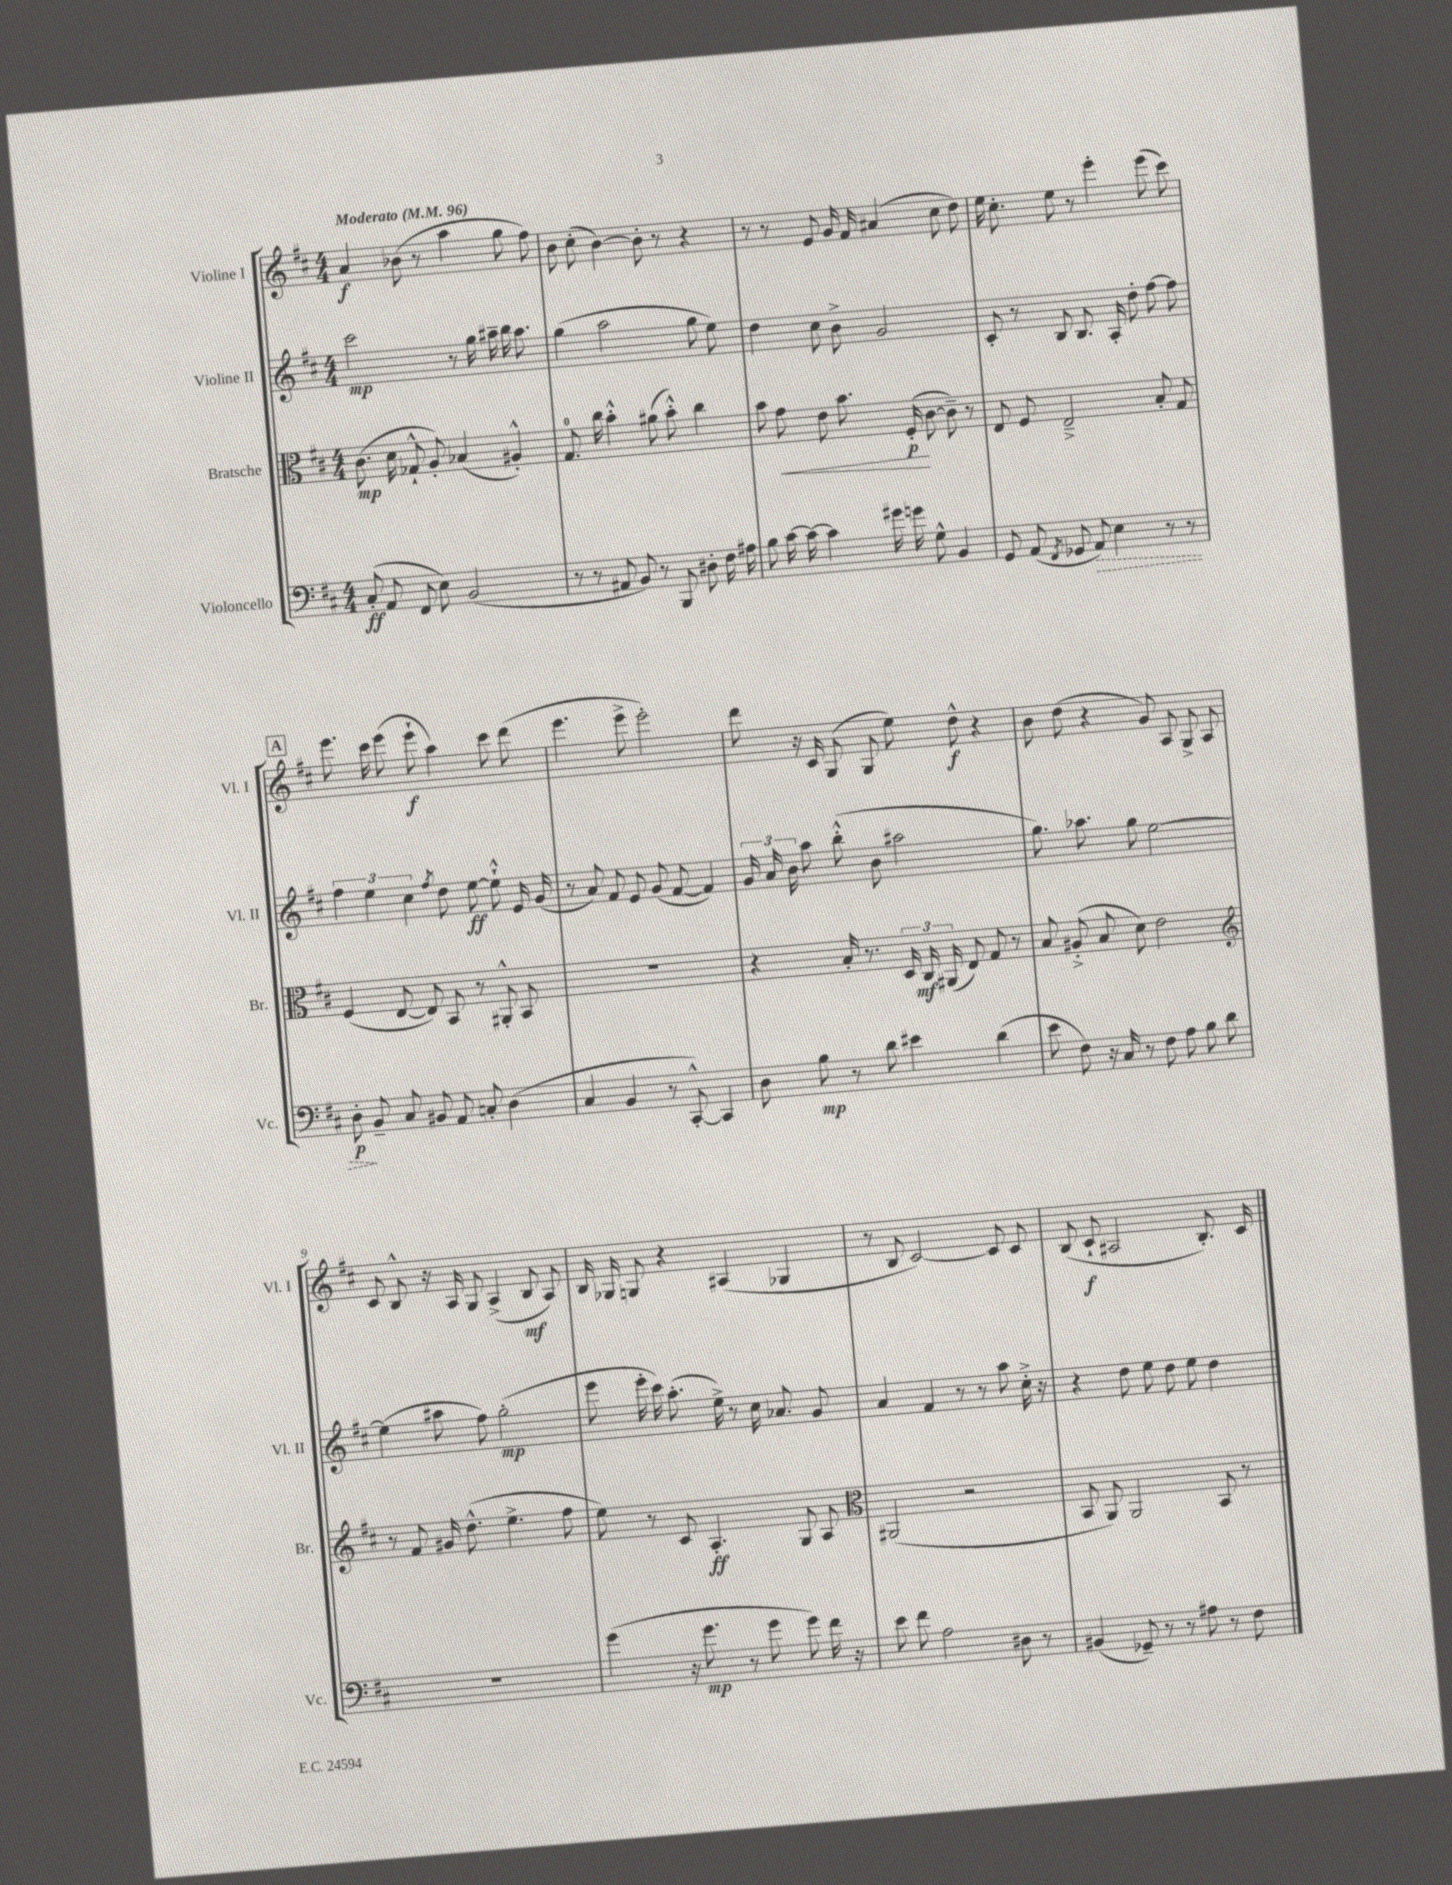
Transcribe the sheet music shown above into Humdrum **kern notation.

**kern	**kern	**kern	**kern
*staff4	*staff3	*staff2	*staff1
*clefF4	*clefC3	*clefG2	*clefG2
*k[f#c#]	*k[f#c#]	*k[f#c#]	*k[f#c#]
*M4/4	*M4/4	*M4/4	*M4/4
*MM96	*MM96	*MM96	*MM96
(8C#'/	(8.c#\	2ccc#\	4a/
8AA/	.	.	.
.	16d\	.	.
8FF#/	8G-`^^/	.	(8b-\
8E\)	8A'/)	.	8r
(2BB/	(4B-/	8r	4aa\
.	.	16gg\	.
.	.	16aa#~\	.
.	4A#'^^/)	16bb\	8gg\
.	.	8.aa#\	.
.	.	.	8ff#\)
=	=	=	=
8r	8.G/	(4gg\	8b\
8r	.	.	(8cc#'\
.	16cc#\	.	.
8AA#/	4b'^^\	2aa\	[4b\)
8BB/)	.	.	.
8r	(8a#\	.	8b'\]
8BBB/	8b'^^\)	.	8r
8D#'\	4cc#\	8gg\	4r
16F#\	.	8ee\)	.
16A#\	.	.	.
=	=	=	=
8B\	8b\	4dd\	8r
[16c#\	8g\	.	8r
16c#\_	.	.	.
4c#\]	8e\	8cc#\	8e/
.	8.b\	8b^\	16g/
.	.	.	16f#/
16g#\	.	2g/	(4a#/
16g\	(16F#'/	.	.
8G^^\	[8c#\	.	.
4BB/	8c#~\])	.	8cc#\
.	8r	.	8dd\)
=	=	=	=
8GG/	8E/	8c#'/	16ee\
.	.	.	8.cc#'\
(8AA/	8F#/	8r	.
8qFF#/	.	.	.
8GG-/	2E~^/	8B/	8ee\
8AA/)	.	8.B/	8r
4E\	.	.	4eee'\
.	.	16A'/	.
.	.	8dd'\	.
8r	8B'/	[8ff#\	(8eee\
8r	8G/	8ff#\]	8ccc#\)
=	=	=	=
8D'\	(4F#/	6ff#\	8.eee\
8BB~/	.	.	.
.	.	6ee\	.
.	.	.	16ccc#\
8C#/	[8E/	.	(8eee\
.	.	6cc#\	.
8BB#/	8E/])	.	8eee`\
.	.	8qff#/	.
8AA/	8BB/	8dd\	4aa\)
8C'/	8r	[8ee\	.
(4D\	8AA#'^^/	8ee`^^\]	8ccc#\
.	8BB/	16e/	(8ddd\
.	.	(16g/	.
=	=	=	=
4C#/	1r	8r	4.eee\
.	.	8a/)	.
4BB/	.	8f#/	.
.	.	8e/	8eee^\
8r	.	(8g/	2eee'\)
[8CC#'^^/)	.	[8f#/	.
4CC#/]	.	4f#/])	.
=	=	=	=
8D\	4r	24g/	8ddd\
.	.	24a/	.
.	.	24b\	.
8B\	.	8aa\	16r
.	.	.	16c#/
8r	16B'/	(8bb'^^\	(8G/
.	8.r	.	.
8d\	.	8b\	8G/
4e#\	24D/	2aa#\	8ee\)
.	24C#/	.	.
.	(24AA#/	.	.
.	8E/)	.	8dd^^\
(4d\	8G/	.	4r
.	8r	.	.
=	=	=	=
8e\	8B/	8.gg\)	8b\
8F#\)	(8A#'^/	.	(8dd\
.	.	8.aa-\	.
16r	8B/	.	4r
16C#/	.	.	.
8r	8d\)	8gg\	.
8F#\	2e\	[2ee\	8g/)
8A\	.	.	8A/
8B\	.	.	8G^/
8d\	.	.	8A/
=	=	=	=
*	*clefG2	*	*
1r	8r	(4ee\]	8c#/
.	8f#/	.	8B^^/
.	16g#/	8aa#\	16r
.	(8.dd^^\	.	16A/
.	.	8ff#\)	8G/
.	4.ee^\	(2gg'\	(4A^/
.	.	.	8B/
.	8ff#\	.	8A/)
=	=	=	=
(4g\	8ee\)	8eee\	16B/
.	.	.	16G-/
.	8r	16eee'\	8G/
.	.	16ccc#\)	.
16r	8c#/	(8.aa'\	4r
8.g\	.	.	.
.	4.A'/	.	.
.	.	16ee^\)	.
8r	.	8r	(4A#/
8g\	.	16cc#\	.
.	.	8.a-/	.
8g\)	8G/	.	4G-/
16f#\	8A/	8g/	.
16r	.	.	.
=	=	=	=
*	*clefC3	*	*
8e\	(2AA#/	4a/	8r
8f#\	.	.	8B/
2A\	.	4f#/	[2c#/)
.	2r	8r	.
.	.	8r	.
8D#\	.	8aa\	8c#/]
8r	.	16cc#'^\	8c#/
.	.	16r	.
=	=	=	=
(4BB#/	8BB/	4r	(8B/
.	8AA/)	.	8c#`/
8GG-~/)	2AA/	8dd\	2A#/
8r	.	8ee\	.
8r	.	8dd\	.
8A#\	.	8ee\	.
8r	8BB/	4dd\	8.B'/)
8F#\	8r	.	.
.	.	.	16c#/
==	==	==	==
*-	*-	*-	*-
